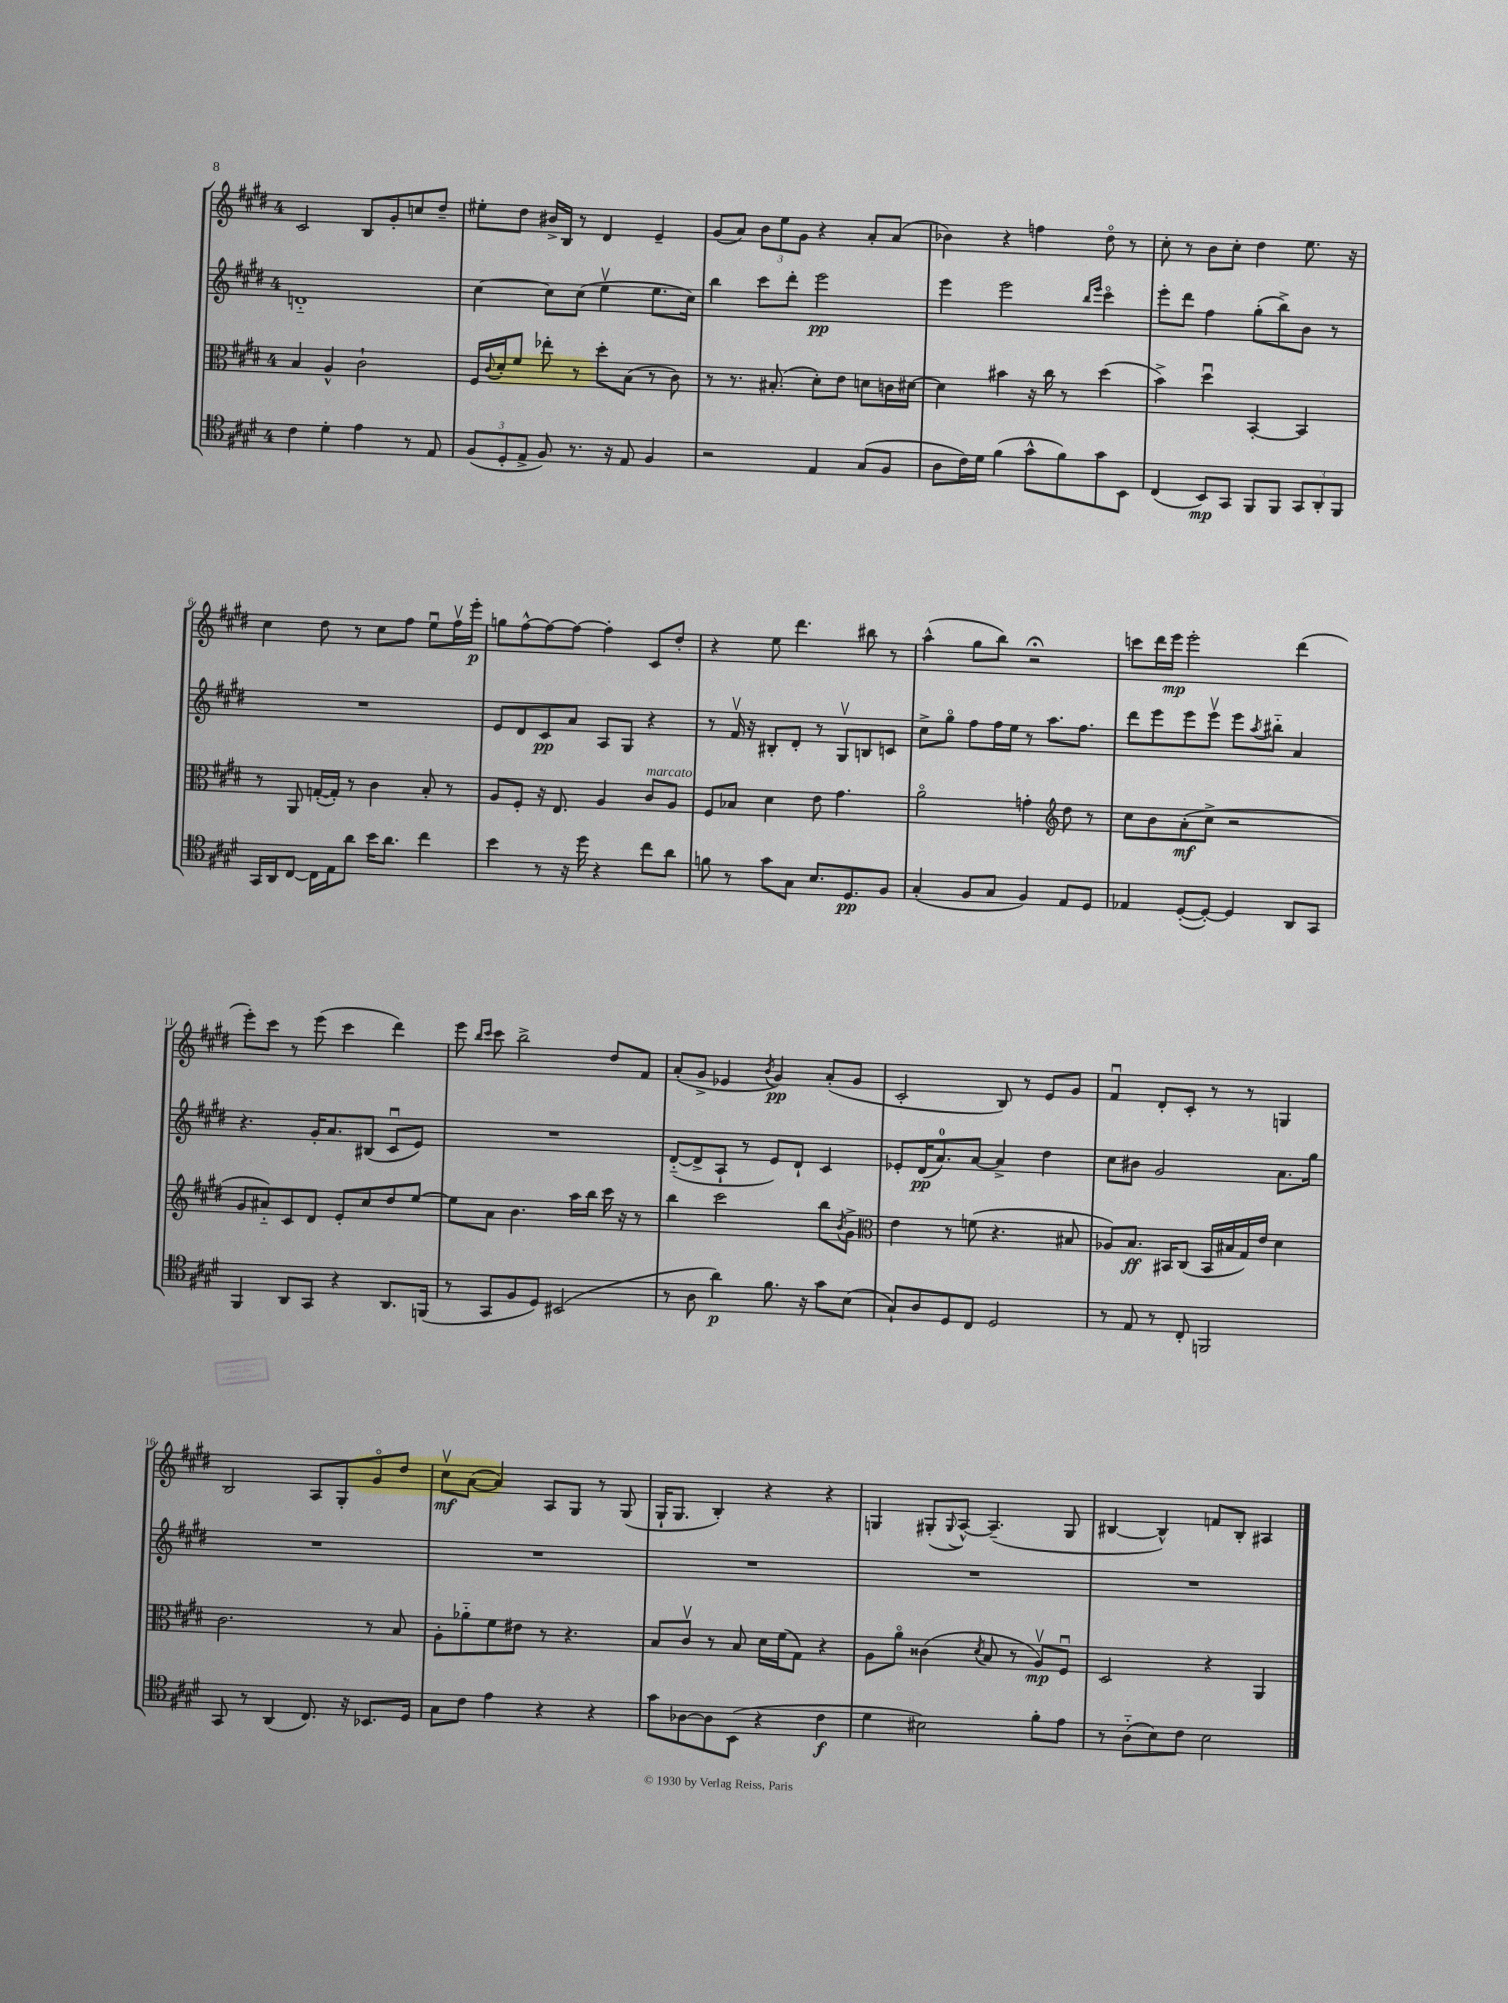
<<
\new StaffGroup <<
\new Staff = "s0" {
    \clef treble \key e \major \once \override Staff.TimeSignature.style = #'single-digit \time 4/4
    cis'2 b8 gis'8-. c''8 dis''8-- |
    eis''8-. dis''8 bis'16-> b16 r8 dis'4 e'4-- |
    gis'8( a'8) \tuplet 3/2 { b'8 e''8 gis'8 } r4 a'8-. a'8( |
    bes'4) r4 f''4 dis''8\flageolet r8 |
    cis''8-. r8 b'8 cis''8-. dis''4 e''8. r16 |
    cis''4 dis''8 r8 cis''8 fis''8 e''8\downbow fis''16\upbow e'''16-.\p |
    g''8 fis''8~-^ fis''8~ fis''8~ fis''4-. cis'8 dis''8-. |
    r4 e''8 dis'''4. bis''8 r8 |
    a''4-^( gis''8 b''8) r2\fermata |
    c'''8 dis'''16 e'''16\mp e'''2-. dis'''4( |
    e'''8-.) cis'''8 r8 e'''8( cis'''4 dis'''4) |
    e'''8 \grace { b''16 cis'''16 } cis'''8 b''2-> dis''8 fis'8 |
    a'8-.( gis'8-> ees'4 \acciaccatura { b'8 } gis'4\pp) a'8-.( gis'8 |
    cis'2-. b8) r8 e'8 gis'8 |
    fis'4\downbow dis'8-. cis'8-. r8 r8 g4 |
    b2 a8 gis8-. gis'8\flageolet dis''8 |
    cis''8\upbow\mf a'8~( a'4) a8 gis8 r8 gis8( |
    gis16-! gis8. b4-.) r4 r4 |
    g4 gis8-.( \appoggiatura { gis8 } a8~-^) a4.--( gis8 |
    bis4~ bis4-^) f'8 bis8-. ais4 \bar "|." |
}
\new Staff = "s1" {
    \clef treble \key e \major \once \override Staff.TimeSignature.style = #'single-digit \time 4/4
    d'1-_ |
    cis''4~ cis''8 cis''8( e''4\upbow e''8. cis''16) |
    b''4 cis'''8 dis'''8-. e'''2\pp |
    e'''4 e'''2 \grace { b''16 e'''16 } cis'''4\flageolet |
    e'''8-. dis'''8 fis''4 gis''8-.( b''8->) b'8 r8 |
    R1 |
    e'8 dis'8 cis'8\pp a'8 a8 gis8 r4 |
    r8 fis'16\upbow r16 bis8-. dis'8-. r8 gis8\upbow b8 c'8 |
    cis''8-> gis''8\flageolet fis''8 fis''16 e''16 r8 a''8. fis''8. |
    dis'''8 e'''8 e'''8 e'''8\upbow e'''8 \acciaccatura { a''8 } bis''8-_ a'4 |
    r4. gis'16-. a'8. bis8( cis'8\downbow e'8) |
    R1 |
    dis'8~-_( dis'8-> a8-! r8 e'8) dis'8-! cis'4 |
    ees'8-. dis'16\pp( a'8.-0) a'8~ a'4-> dis''4 |
    cis''8 bis'8 gis'2 a'8. gis''16 |
    R1 |
    R1 |
    R1 |
    R1 |
    R1 \bar "|." |
}
\new Staff = "s2" {
    \clef alto \key e \major \once \override Staff.TimeSignature.style = #'single-digit \time 4/4
    b4 a4-^ cis'2-! |
    fis16 \appoggiatura { cis'8 } dis'16-. fis'8 ees''8-. r8 dis''8-. b8( r8 cis'8) |
    r8 r8. bis8.-.( dis'8-.) e'8 d'8 c'16 dis'16~ |
    dis'4 bis'4 r16 cis''16 r8 dis''4( |
    b'4->) dis''4\downbow b,4~-. b,4 |
    r8 a,8 g16~-.( g16-.) r8 cis'4 b8-. r8 |
    a8 fis8-. r16 e8. a4 cis'8^\markup { \italic "marcato" } a8 |
    fis8 bes8 dis'4 e'8 gis'4. |
    a'2\flageolet g'4-. \clef treble dis''8 r8 |
    cis''8 b'8 a'8-.\mf( cis''8-> r2 |
    gis'8 ais'8-_) cis'8 dis'8 e'8-. cis''8 dis''8 e''8~ |
    e''8 a'8 b'4. a''16 b''16 cis'''16 r16 r8 |
    b''4 cis'''2 b''8 \acciaccatura { b'8 } gis'8-> |
    \clef alto e'4 r8 f'8( r4. bis8 |
    aes8) b8.\ff bis,16 cis8( bis,16 bis16 gis16) e'16 dis'4 |
    cis'2. r8 b8 |
    a8-. aes'8-_ fis'8 eis'8 r8 r4. |
    b8 cis'8\upbow r8 b8 dis'16 fis'16( gis8) r4 |
    a8 a'8\flageolet cisis'4( \acciaccatura { dis'8 } b8 r8 a8\upbow\mp) fis8\downbow |
    dis2 r4 a,4 \bar "|." |
}
\new Staff = "s3" {
    \clef tenor \key e \major \once \override Staff.TimeSignature.style = #'single-digit \time 4/4
    cis'4 dis'4-. e'4 r8 e8 |
    \tuplet 3/2 { fis8( dis8-. e8-> } fis8) r8. r16 e8 fis4 |
    r2 e4 gis8( fis8 |
    a8 cis'16) dis'16 fis'4( gis'8-^ fis'8) gis'8 b,8 |
    cis4( b,8\mp) gis,8 fis,8 fis,8 \tuplet 3/2 { gis,8 a,8-. fis,8 } |
    gis,16 a,16 cis8~ cis16 e16 a'8 b'16 a'8. cis''4 |
    b'4 r8 r16 dis''16 r4 cis''8 a'8 |
    f'8 r8 gis'8 gis8 b8. dis8.\pp fis8 |
    gis4-.( fis8 gis8 fis4) e8 dis8 |
    ees4 dis8~-.( dis8~-.) dis4 a,8 gis,8 |
    fis,4 a,8 gis,8 r4 a,8. f,16( |
    r8 gis,8 fis8 dis8) bis,2( |
    r8 a8 a'4\p) fis'8. r16 gis'8 b8( |
    gis8-!) a8 dis8 cis8 dis2 |
    r8 e8 r8 cis8-. f,2 |
    gis,8 r8 a,4( cis8.) r16 bes,8. dis16 |
    gis8 cis'8 e'4 r4 r4 |
    gis'8 aes8~ aes8 b,8( r4 cis'4\f |
    dis'4 bis2) fis'8-. e'8 |
    r8 a8-_( b8) cis'8 b2 \bar "|." |
}
>>
>>
